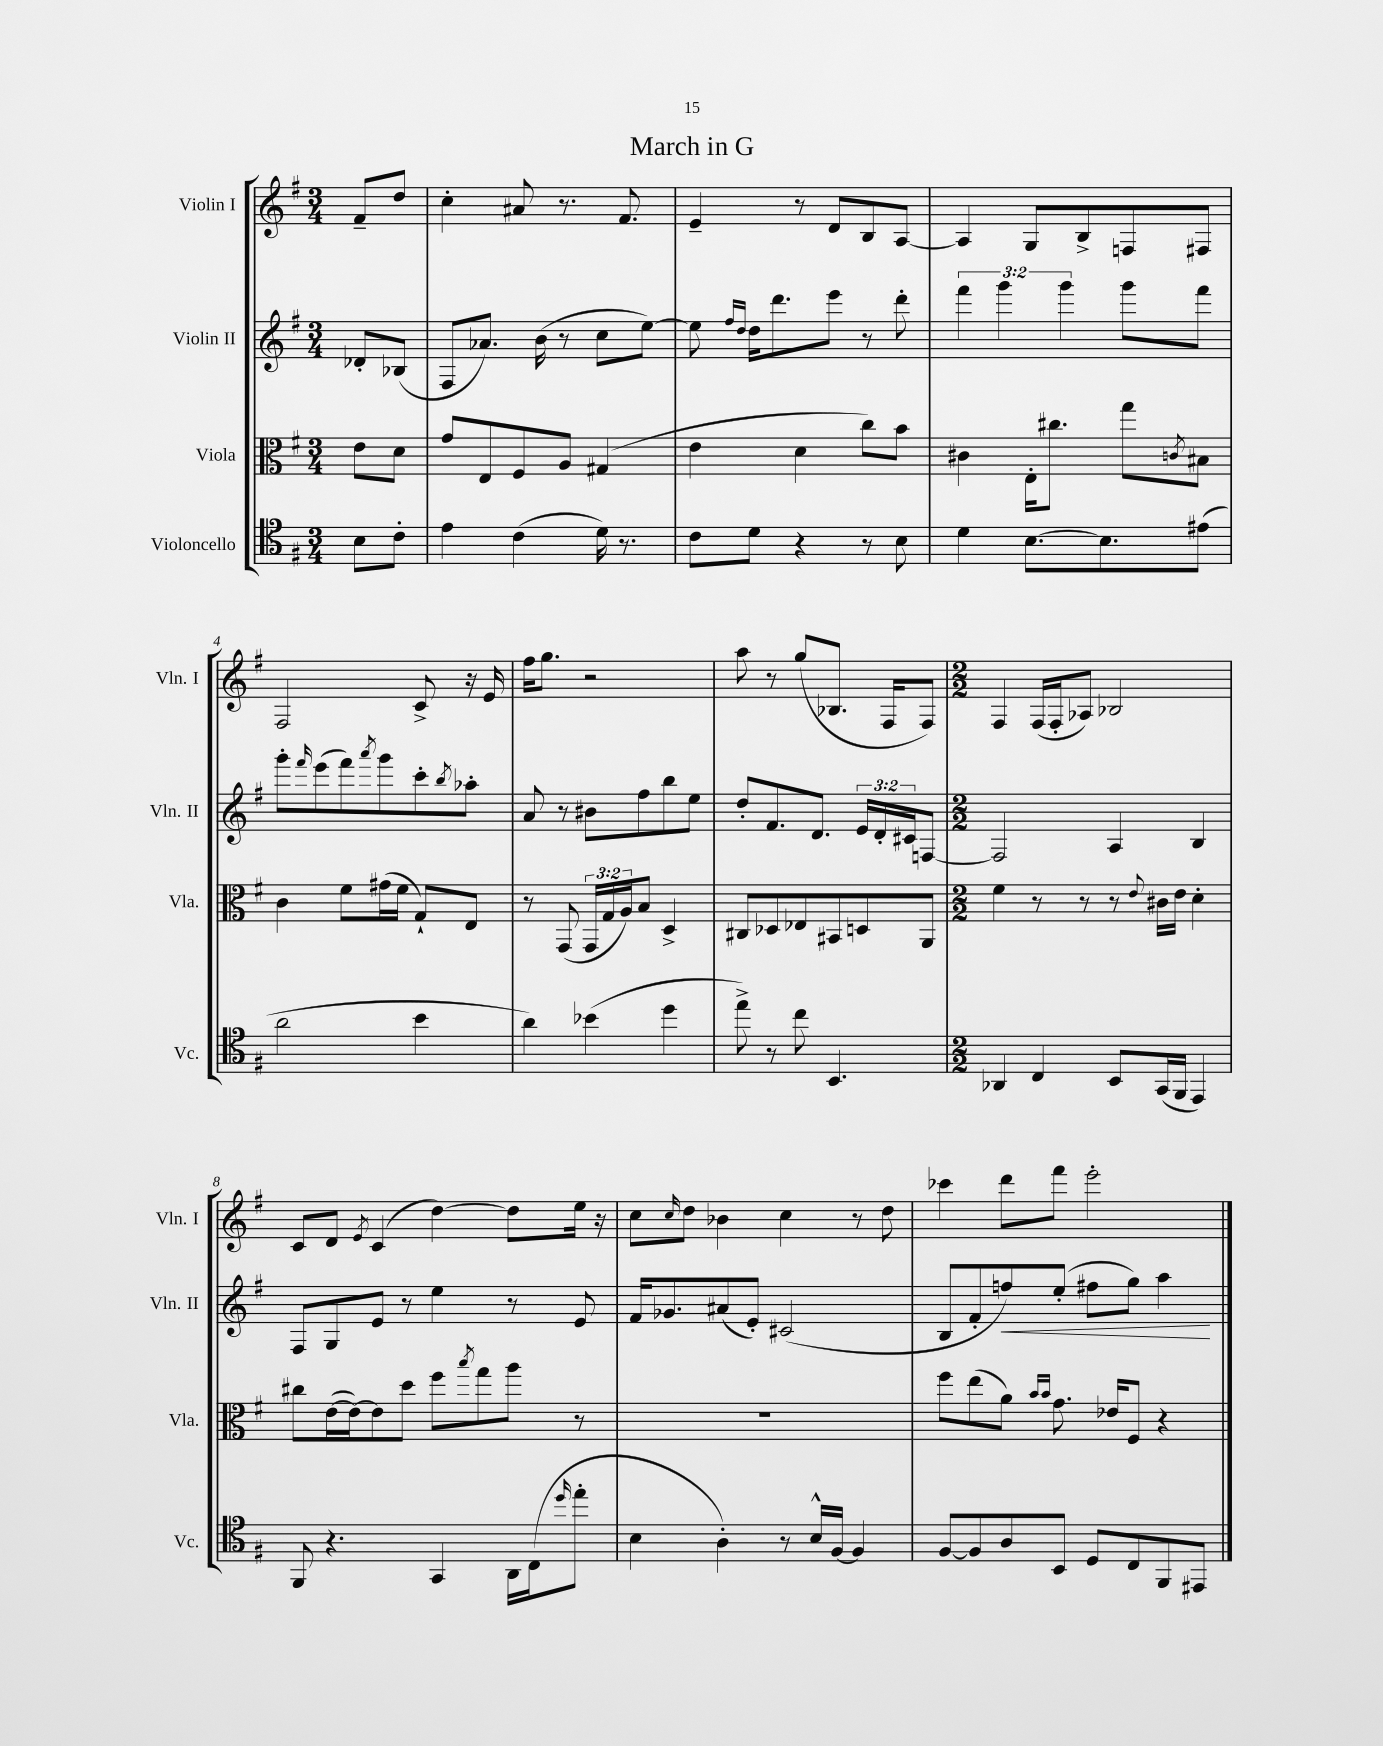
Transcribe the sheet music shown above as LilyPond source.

\header { title = "March in G" }
<<
\new StaffGroup <<
\new Staff = "s0" \with { instrumentName = "Violin I" shortInstrumentName = "Vln. I" } {
    \clef treble \key g \major \numericTimeSignature \time 3/4 \partial 4
    fis'8-- d''8 |
    c''4-. ais'8 r8. fis'8. |
    e'4-- r8 d'8 b8 a8~ |
    a4 g8 b8-> f8 fis8 |
    fis2 c'8-> r16 e'16 |
    fis''16 g''8. r2 |
    a''8 r8 g''8( bes8. fis16 fis8) |
    \numericTimeSignature \time 2/2 fis4 fis16( fis16-. aes8) bes2 |
    c'8 d'8 \acciaccatura { e'8 } c'4( d''4~) d''8 e''16 r16 |
    c''8 \grace { c''16 } d''8 bes'4 c''4 r8 d''8 |
    ces'''4 d'''8 fis'''8 e'''2-. \bar "|." |
}
\new Staff = "s1" \with { instrumentName = "Violin II" shortInstrumentName = "Vln. II" } {
    \clef treble \key g \major \numericTimeSignature \time 3/4 \override Staff.TupletNumber.text = #tuplet-number::calc-fraction-text \partial 4
    des'8-. bes8( |
    fis8 aes'8.) b'16( r8 c''8 e''8~) |
    e''8 \grace { fis''16 d''16 } d''16 d'''8. e'''8 r8 d'''8-. |
    \tuplet 3/2 { fis'''4 g'''4 g'''4 } g'''8 fis'''8 |
    g'''8-. \grace { fis'''16 } e'''8( fis'''8) \acciaccatura { a'''8 } g'''8 c'''8-. \acciaccatura { b''8 } aes''8-. |
    a'8 r8 bis'8 fis''8 b''8 e''8 |
    d''8-. fis'8. d'8. \tuplet 3/2 { e'16 d'16-. cis'16 } f8~ |
    \numericTimeSignature \time 2/2 f2 a4 b4 |
    fis8 g8 e'8 r8 e''4 r8 e'8 |
    fis'16 ges'8. ais'8( e'8-.) cis'2( |
    b8 fis'8-. f''8\<) e''8-.( fis''8 g''8) a''4\! \bar "|." |
}
\new Staff = "s2" \with { instrumentName = "Viola" shortInstrumentName = "Vla." } {
    \clef alto \key g \major \numericTimeSignature \time 3/4 \override Staff.TupletNumber.text = #tuplet-number::calc-fraction-text \partial 4
    e'8 d'8 |
    g'8 e8 fis8 a8 gis4( |
    e'4 d'4 c''8) b'8 |
    cis'4 e16-. cis''8. g''8 \acciaccatura { c'8 } bis8 |
    c'4 fis'8 gis'16( fis'16 g8-!) e8 |
    r8 g,8( \tuplet 3/2 { g,16 g16 a16) } b8 d4-> |
    cis8 des8 ees8 bis,8 d8 a,8 |
    \numericTimeSignature \time 2/2 fis'4 r8 r8 r8 \appoggiatura { e'8 } cis'16 e'16 d'4-. |
    cis''8 e'16~( e'16~) e'8 d''8 fis''8 \acciaccatura { b''8 } g''8 a''8 r8 |
    R1 |
    fis''8 e''8( a'8) \grace { b'16 b'16 } g'8. ees'16 fis8 r4 \bar "|." |
}
\new Staff = "s3" \with { instrumentName = "Violoncello" shortInstrumentName = "Vc." } {
    \clef tenor \key g \major \numericTimeSignature \time 3/4 \partial 4
    b8 c'8-. |
    e'4 c'4( d'16) r8. |
    c'8 d'8 r4 r8 b8 |
    d'4 b8.~ b8. eis'8( |
    a'2 b'4 |
    a'4) bes'4( d''4 |
    e''8->) r8 c''8 b,4. |
    \numericTimeSignature \time 2/2 aes,4 c4 b,8 g,16( fis,16 e,4) |
    fis,8 r4. g,4 a,16 c16( \grace { d''16 } e''8-. |
    b4 a4-.) r8 b16-^ fis16~ fis4 |
    fis8~ fis8 a8 b,8 d8 c8 fis,8 eis,8 \bar "|." |
}
>>
>>
